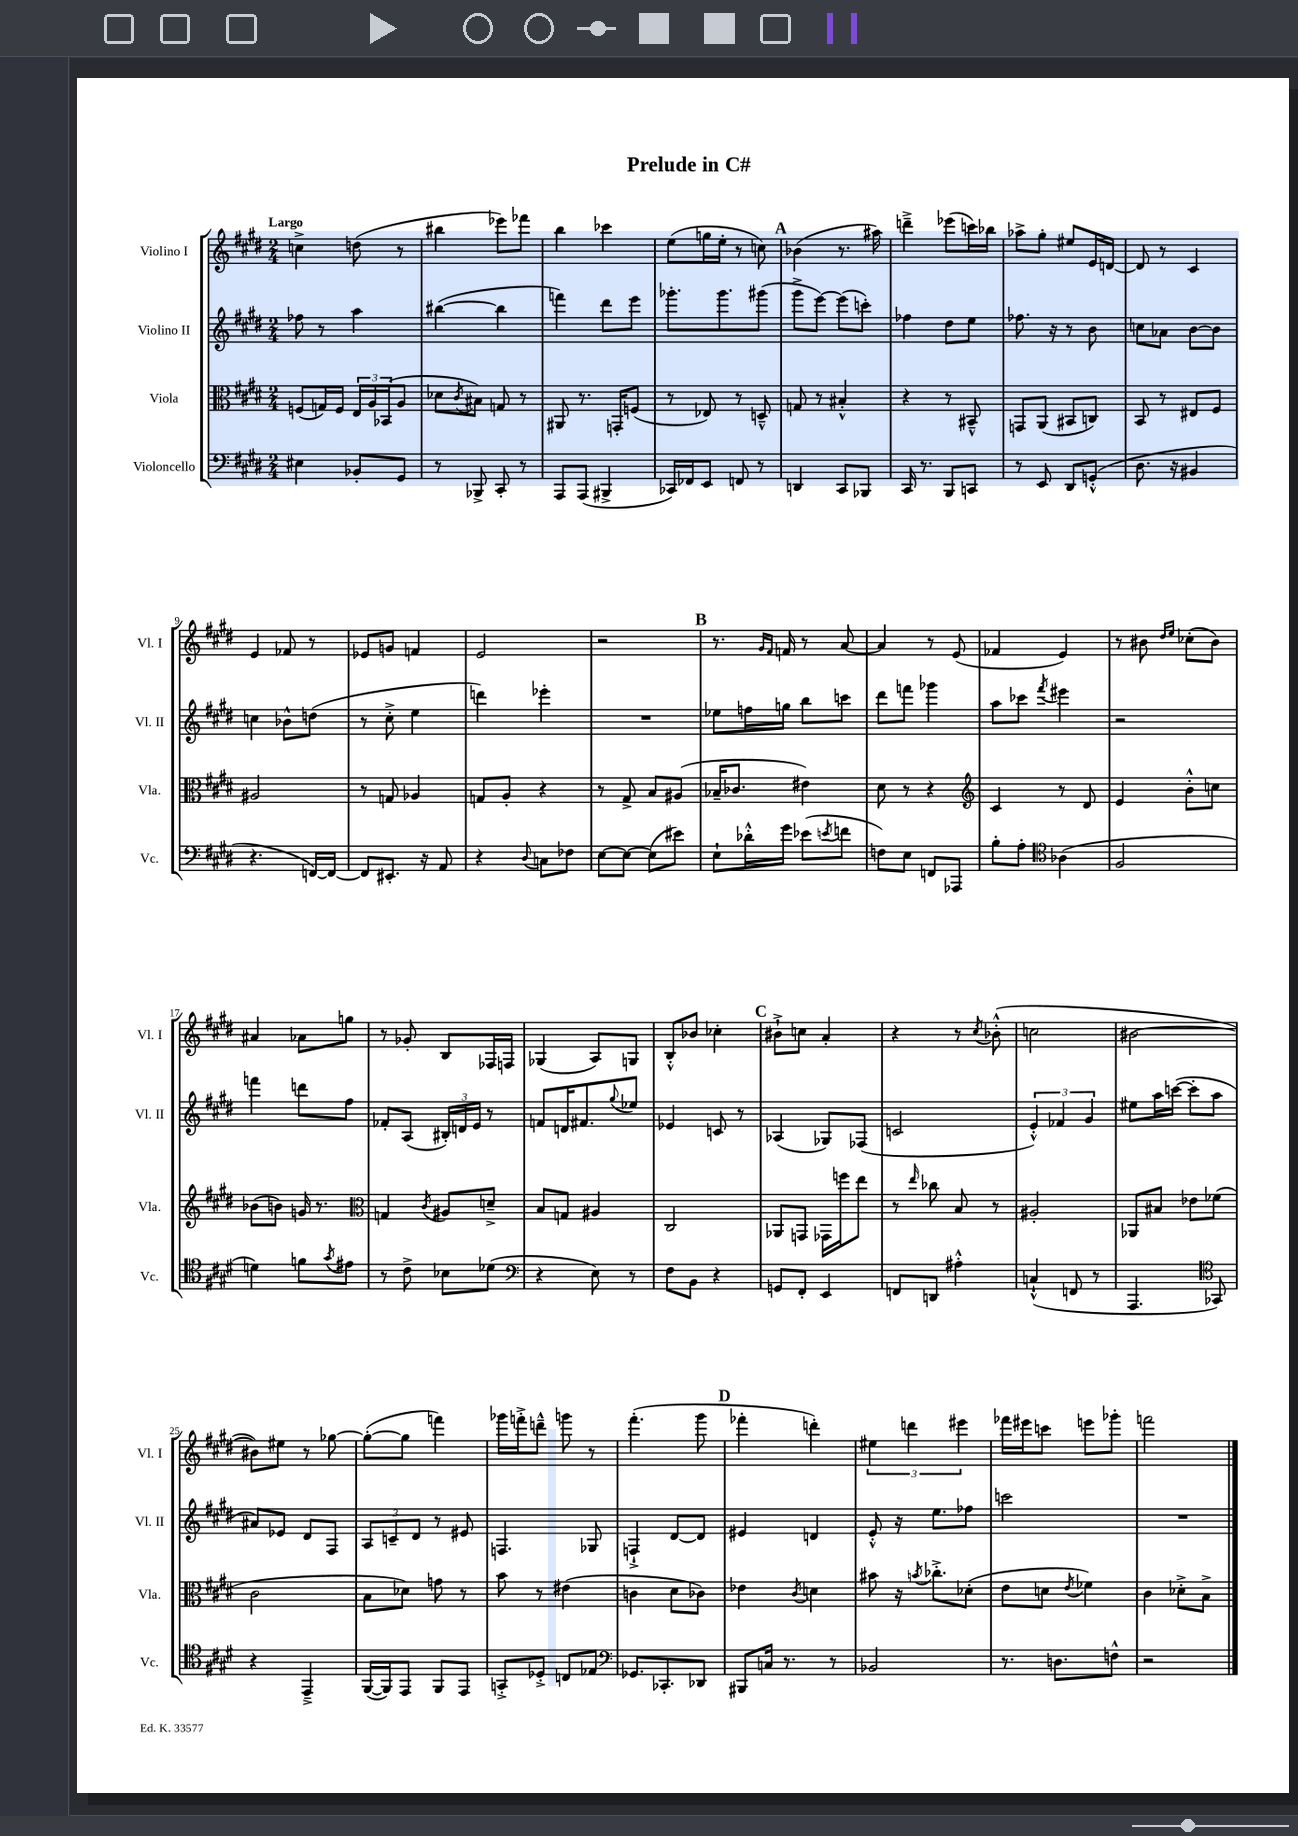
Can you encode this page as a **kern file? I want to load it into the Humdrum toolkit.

**kern	**kern	**kern	**kern
*part4	*part3	*part2	*part1
*staff4	*staff3	*staff2	*staff1
*I"Violoncello	*I"Viola	*I"Violino II	*I"Violino I
*I'Vc.	*I'Vla.	*I'Vl. II	*I'Vl. I
*clefF4	*clefC3	*clefG2	*clefG2
*k[f#c#g#d#]	*k[f#c#g#d#]	*k[f#c#g#d#]	*k[f#c#g#d#]
*M2/4	*M2/4	*M2/4	*M2/4
=1	=1	=1	=1
!	!	!	!LO:TX:a:B:t=Largo
4E#X\	(8Fn/L	8ff-X\	4ccn^\
.	16Gn/L)	8r	.
.	16F/JJ	.	.
8BB-X'/L	24E/LL	4aa\	(8ddn\
.	24A/	.	.
.	(24BB-X/J	.	.
8GG#/J	8A/J	.	8r
=2	=2	=2	=2
8r	8d-X\L	([4bb#X\	4bb#X\
.	8qc#/	.	.
8BBB-X^/	8B#X\J)	.	.
8CC#'/	8Gn/	4bb#\]	8eee-X\L)
8r	8r	.	8fff-X\J
=3	=3	=3	=3
8AAA/L	8AA#X/	4fffn\)	4bb\
(8AAA/J	8.r	.	.
4BBB#X^/	.	8ddd#\L	4ccc-X\
.	16GGn'/KL	.	.
.	(8Fn/J	8eee\J	.
=4	=4	=4	=4
16CC-X/LL)	8r	8.ggg-X'\L	(8ee\L
16FF-X/J	.	.	.
8EE/J	8E-X/)	.	16ggn\L
.	.	8.ggg-\	16ee'\JJ
8FFn/	8r	.	8r
8r	8Dn~^^/	(8ggg#X\J	8ccn\)
!!LO:REH:place=s1:t=A
=5	=5	=5	=5
4DDn/	8Gn/	8ggg#^\L	(4b-X\
.	8r	[8eee\J)	.
8CC#/L	4B#X'^^/	(8eee\L]	8.r
8BBB-X/J	.	8cccn'\J)	.
.	.	.	16aa#X\)
=6	=6	=6	=6
16CC#/	4r	4ff-X\	4dddn~^\
8.r	.	.	.
8BBB/L	8r	8dd#\L	(8eee-X\L
8CCn/J	8BB#X~^^/	8ee\J	16cccn\L)
.	.	.	16bb-X\JJ
=7	=7	=7	=7
8r	8GGn/L	8.ff-X\	8aa-X^\L
8EE/	(8AA/J	.	8gg#'\J
.	.	16r	.
8DD#/L	8BB#X/L	8r	8ee#X/L
(8GGn'^^/J	8Cn/J)	8b\	16e/L
.	.	.	[16dn/JJ
=8	=8	=8	=8
8.D#\	8BB/	8ccn\L	8d/]
.	8r	8a-X\J	8r
16r	.	.	.
4BB#X/	8E#X/L	[8b\L	4c#/
.	8F#/J	8b\J]	.
!!LO:LB:g=z
=9	=9	=9	=9
4.r	2A#X/	4ccn\	4e/
.	.	8b-X^^\L	8f-X/
[16FFn/LL)	.	(8ddn\J	8r
16FF/JJ_	.	.	.
=10	=10	=10	=10
8FF/L]	8r	8r	8e-X/L
8.EE#X'/J	8Gn/	8cc#'^\	8gn/J
.	4A-X/	4ee\	4fn/
16r	.	.	.
8AA/	.	.	.
=11	=11	=11	=11
4r	8Gn/L	4dddn\)	2e/
.	8A'/J	.	.
8qqD#/	.	.	.
8Cn\L	4r	4eee-X'\	.
8F-X\J	.	.	.
=12	=12	=12	=12
[8E\L	8r	2r	2r
8E\J_	8G#^/	.	.
(8E\L]	8B/L	.	.
8e#X\J)	(8A#X/J	.	.
!!LO:REH:place=s1:t=B
=13	=13	=13	=13
8E`\L	16B-X~/KL	8ee-X\L	8.r
.	8.c-X/J	.	.
16d-X'^^\L	.	16ffn\L	.
.	.	.	16qqg#/LL
.	.	.	16qqf#/JJ
16g#\JJ	.	16ggn\JJ	16fn/
(8e-X\L	4e#X\)	8bb\L	8r
8qen/	.	.	.
8fn\J	.	8cccn\J	[8a/
=14	=14	=14	=14
8Fn\L)	8d#\	8ddd#\L	4a/]
8E\J	8r	8fffn\J	.
8FFn/L	4r	4ggg-X\	8r
8AAA-X/J	.	.	(8e/
=15	=15	=15	=15
*	*clefG2	*	*
8B'\L	4c#/	8aa\L	4f-X/
8A'\J	.	8ccc-X\J	.
*clefC4	*	*	*
.	.	8qfff#/	.
(4A-X\	8r	4eee#X\	4e/)
.	8d#/	.	.
=16	=16	=16	=16
2F#/	4e/	2r	8r
.	.	.	8b#X\
.	.	.	16qqdd#/LL
.	.	.	16qqee/JJ
.	8b'^^\L	.	(8cc-X'\L
.	8ccn\J	.	8b#\J)
!!LO:LB:g=z
=17	=17	=17	=17
4dn\)	(8b-X\L	4fffn\	4a#X/
.	8bn\J)	.	.
8fn\L	16gn/	8dddn\L	8a-X\L
.	8.r	.	.
8qg#/	.	.	.
8e#X\J	.	8ff#\J	8ggn\J
=18	=18	=18	=18
*	*clefC3	*	*
8r	4Gn/	8f-X'/L	8r
8c#^\	.	(8A/J	8g-X'/
.	8qc#/	.	.
8B-X\L	8A#X/L	24B#X'/LL)	8B/L
.	.	24dn/	.
.	.	24e/JJ	.
(8d-X\J	8dn~^/J	8r	16F-X/L
.	.	.	16Fn/JJ
=19	=19	=19	=19
*clefF4	*	*	*
4r	8B/L	8fn/L	(4G-X/
.	8Gn/J	16dn/K	.
.	.	8.f#X/	.
8E\)	4A#X/	.	8A/L)
.	.	8qqgg#/	.
8r	.	8ee-X/J	8Gn/J
=20	=20	=20	=20
8F#\L	2C#/	4e-X/	8B'^^/L
8BB\J	.	.	8b-X/J
4r	.	8cn/	4cc-X'\
.	.	8r	.
!!LO:REH:place=s1:t=C
=21	=21	=21	=21
8GGn/L	8AA-X/L	(4A-X/	8b#X`^\L
8FF#'/J	8GGn/J	.	8ccn\J
4EE/	16GG-X\LL	8G-X/L)	4a'/
.	16ffn\J	.	.
.	8ee\J	(8F-X/J	.
=22	=22	=22	=22
8FFn/L	8r	2cn/	4r
.	16qqee/	.	.
8DDn/J	8cc-X\	.	.
4A#X'^^\	8B/	.	8r
.	.	.	8qcc#/
.	8r	.	(8b-X'^^\
=23	=23	=23	=23
(4Cn`^^/	2A#X'/	6e'^^/)	2ccn\
.	.	6f-X/	.
8FFn/	.	.	.
.	.	6g#/	.
8r	.	.	.
=24	=24	=24	=24
4.AAA/	8AA-X/L	8ee#X\L	[2b#X\
.	8B#X/J	16aa\L	.
.	.	([16cccn\JJ	.
.	8e-X\L	8ccc'\L]	.
*clefC4	*	*	*
8GG-X/)	(8f-X\J	8aa\J	.
!!LO:LB:g=z
=25	=25	=25	=25
4r	2c#\	8a#X/L)	8b#X\L])
.	.	8e-X/J	8ee#X\J
4EE~^/	.	8d#/L	8r
.	.	8F#/J	[8gg-X\
=26	=26	=26	=26
([16FF#/LL	8B\L	12A/L	(8gg-'\L_
16FF#/J])	.	.	.
.	.	12cn~/	.
8EE/J	8d-X\J)	.	8gg-\J]
.	.	12d#/J	.
8FF#/L	8gn\	8r	4fffn\)
8EE/J	8r	8e#X/	.
=27	=27	=27	=27
8GGn'^/L	8b\	4.Fn/	16ggg-X\LL
.	.	.	16fffn'^\J
8D-X'^/J	8r	.	8dddn~^^\J
8Cn/L	(4e#X\	.	8gggn\
8E-X/J	.	8G-X/	8r
=28	=28	=28	=28
*clefF4	*	*	*
8.GG-X/L	4cn\	4Fn`^/	(4.fff#'\
8.CC-X'/	.	.	.
.	8d#\L	[8d#/L	.
8DD-X/J	8c-X\J)	8d#/J]	8ggg#\
!!LO:REH:place=s1:t=D
=29	=29	=29	=29
8BBB#X/L	4e-X\	4e#X/	4fff-X'\
16Cn/Jk	.	.	.
8.r	.	.	.
.	8qc#/	.	.
.	4dn\	4dn/	4dddn'\)
8r	.	.	.
=30	=30	=30	=30
2BB-X/	8b#X\	8e'^^/	6ee#X\
.	16r	16r	.
.	.	.	6dddn\
.	8qbn/	.	.
.	8.cc-X'^\L	8.ee\L	.
.	.	.	6eee#X\
.	(8d-X'\J	8ff-X\J	.
=31	=31	=31	=31
8.r	8e\L	2cccn\	16fff-X\LL
.	.	.	16eee#X\J
.	8dn\J	.	8cccn\J
8.Dn\L	.	.	.
.	8qe/	.	.
.	4f-X\)	.	8eeen\L
8Fn^^\J	.	.	8ggg-X'\J
=32	=32	=32	=32
2r	4c#\	2r	2fffn\
.	8d-X'^\L	.	.
.	8B^\J	.	.
==	==	==	==
*-	*-	*-	*-
